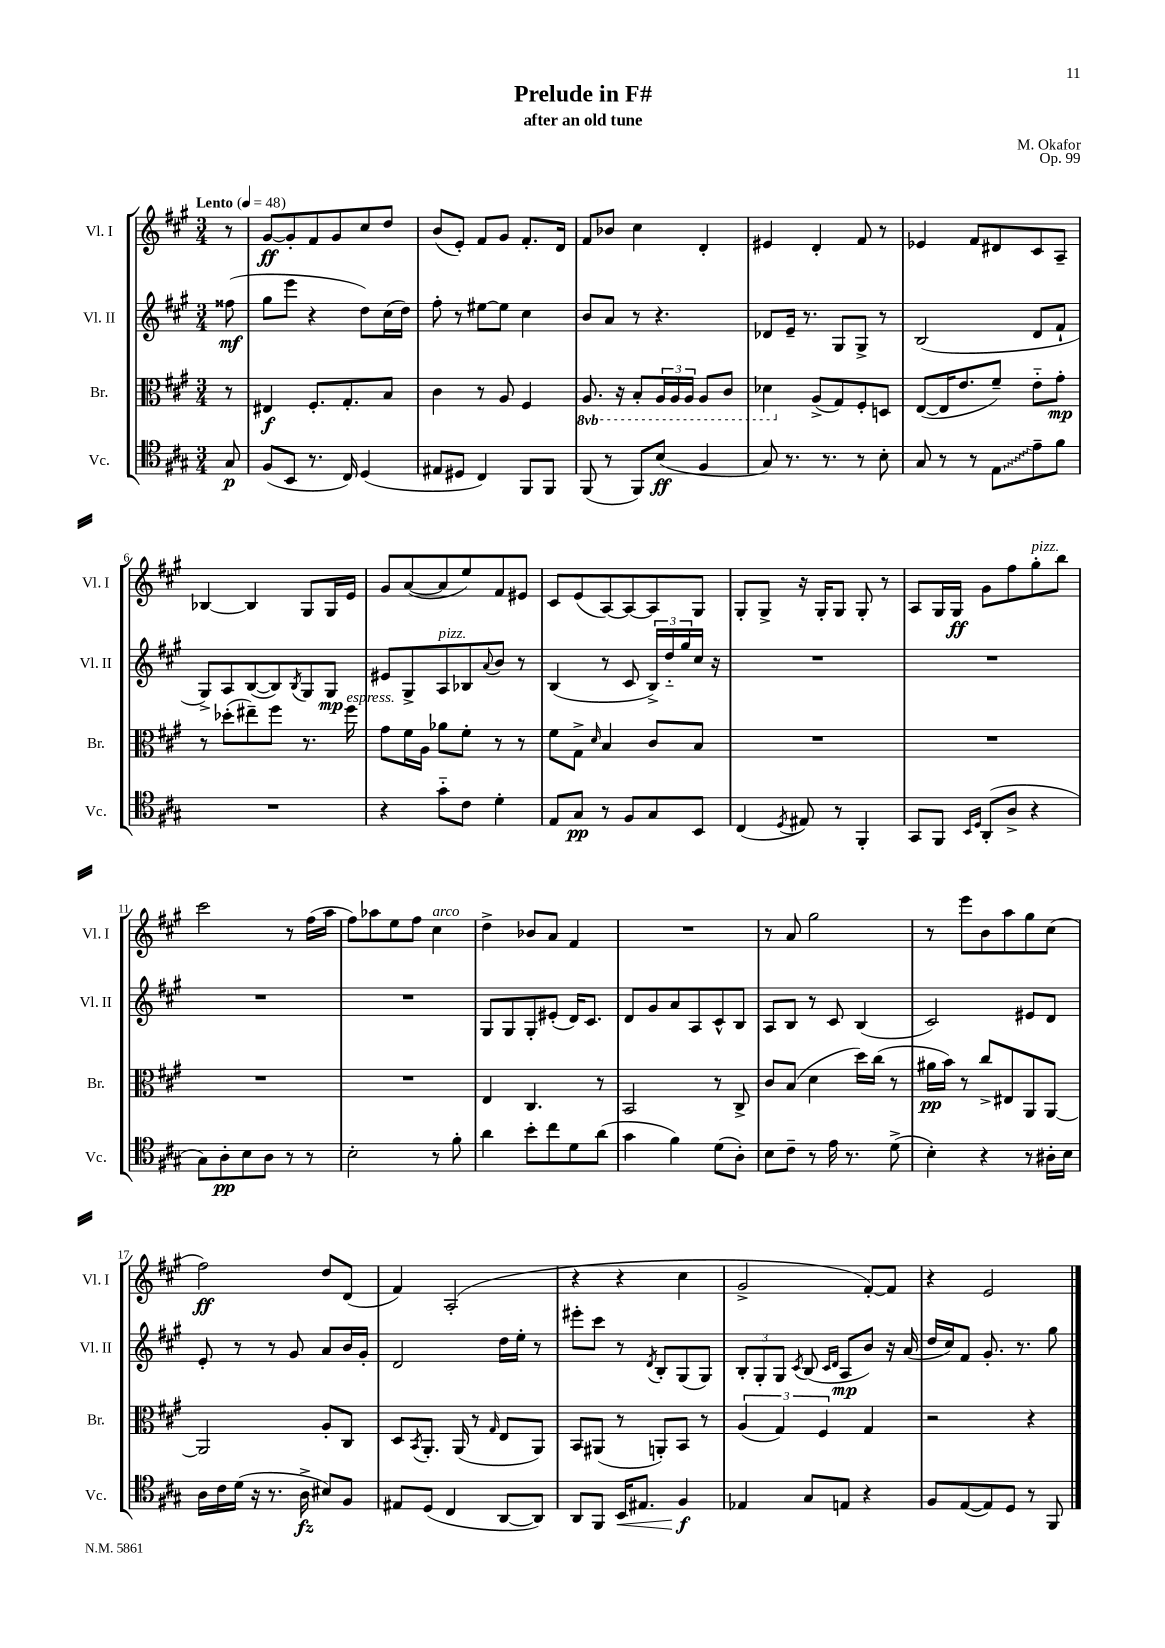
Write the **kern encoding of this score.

**kern	**kern	**kern	**kern
*staff4	*staff3	*staff2	*staff1
*clefC4	*clefC3	*clefG2	*clefG2
*k[f#c#g#]	*k[f#c#g#]	*k[f#c#g#]	*k[f#c#g#]
*M3/4	*M3/4	*M3/4	*M3/4
*MM48	*MM48	*MM48	*MM48
8G#	8r	(8ff##	8r
=	=	=	=
(8F#	4E#	8gg#	[8g#
8BB	.	8eee	8g#']
8.r	8.F#'	4r	8f#
.	.	.	8g#
16C#)	8.G#'	.	.
(4D	.	8dd)	8cc#
.	8B	(16cc#	8dd
.	.	16dd)	.
=	=	=	=
8E#	4c#	8ff#'	(8b
8D#	.	8r	8e')
4C#)	8r	[8ee#	8f#
.	8A	8ee#]	8g#
8FF#	4F#	4cc#	8.f#'
8FF#	.	.	.
.	.	.	16d
=	=	=	=
(8FF#	8.AA	8b	8f#
8r	.	8a	8b-
.	16r	.	.
8FF#)	8BB'	8r	4cc#
(8B	24AA	4.r	.
.	24AA	.	.
.	24AA	.	.
4F#	8AA	.	4d'
.	8C#	.	.
=	=	=	=
8G#)	4D-	8d-	4e#
8.r	.	16e~	.
.	.	8.r	.
.	(8A^	.	4d'
8.r	.	.	.
.	8G#)	8G#	.
8r	8F#'	8G#^	8f#
8B'	8D	8r	8r
=	=	=	=
8G#	([8E	(2B	4e-
8r	16E]	.	.
.	8.e	.	.
8r	.	.	8f#
8E	8f#~)	.	8d#
8e~	8e'~	8d	8c#
8f#	8g#'	8f#`	8A~
=	=	=	=
2.r	8r	8G#^)	[4B-
.	(8dd-'	8A	.
.	8ee#~)	([8B	4B-]
.	8ff#	8B])	.
.	.	8qB	.
.	8.r	8G#	8G#
.	.	8G#	16G#
.	16ff#	.	16e
=	=	=	=
4r	8g#	8e#	8g#
.	16f#	8G#^	([8a
.	16A	.	.
8g#'~	8a-	8A	8a]
8c#	8f#'	8B-	8ee)
.	.	8qqa	.
4d'	8r	8b	8f#
.	8r	8r	8e#
=	=	=	=
8E	8f#	(4B	8c#
8G#	8G#^	.	(8e
.	16qqd	.	.
8r	4B	8r	[8A)
8F#	.	8c#	8A_
8G#	8c#	24B^)	8A]
.	.	24dd'~	.
.	.	24gg#	.
8BB	8B	16cc#	8G#
.	.	16r	.
=	=	=	=
(4C#	2.r	2.r	8G#'
.	.	.	8G#^
8qD	.	.	.
8E#)	.	.	16r
.	.	.	16G#'
8r	.	.	8G#
4FF#'	.	.	8G#'
.	.	.	8r
=	=	=	=
8GG#	2.r	2.r	8A
8FF#	.	.	16G#
.	.	.	16G#
16qqBB	.	.	.
16qqD	.	.	.
(8AA'	.	.	8g#
8A^	.	.	8ff#
4r	.	.	8gg#'
.	.	.	8bb
=	=	=	=
8G#)	2.r	2.r	2ccc#
8A'	.	.	.
8B	.	.	.
8A	.	.	.
8r	.	.	8r
8r	.	.	(16ff#
.	.	.	16aa
=	=	=	=
2B'	2.r	2.r	8ff#)
.	.	.	8aa-
.	.	.	8ee
.	.	.	8ff#
8r	.	.	4cc#
8f#'	.	.	.
=	=	=	=
4a	4E	8G#	4dd^
.	.	8G#	.
8b'	4.C#	8G#'	8b-
8cc#	.	(8e#'	8a
8d	.	16d)	4f#
.	.	8.c#	.
(8a	8r	.	.
=	=	=	=
4g#	2BB	8d	2.r
.	.	8g#	.
4f#)	.	8a	.
.	.	8A	.
(8d	8r	8c#^^	.
8A')	8C#^	8B	.
=	=	=	=
8B	8c#	8A	8r
8c#~	(8B	8B	8a
8r	4d	8r	2gg#
16e	.	8c#	.
8.r	.	.	.
.	16dd)	(4B	.
.	(16cc#	.	.
(8d^	8r	.	.
=	=	=	=
4B')	16a#	2c#)	8r
.	16b)	.	.
.	8r	.	8eee
4r	8cc#^	.	8b
.	8E#	.	8aa
8r	8AA	8e#	8gg#
16A#'	[8AA	8d	(8cc#
16B	.	.	.
=	=	=	=
16A	2AA]	8e'	2ff#)
16c#	.	.	.
(16d	.	8r	.
16r	.	.	.
8.r	.	8r	.
.	.	8g#	.
16A^	.	.	.
8B#)	8A'	8a	8dd
8F#	8C#	16b	(8d
.	.	16g#'	.
=	=	=	=
8E#	8D	2d	4f#)
.	8qBB	.	.
(8D	8.AA'	.	.
4C#	.	.	(2A'
.	(16AA	.	.
.	8r	.	.
.	16qqG#	.	.
[8AA	8E	16dd	.
.	.	16ee'	.
8AA])	8AA)	8r	.
=	=	=	=
8AA	8BB	8eee#'	4r
8FF#	(8AA#	8ccc#	.
16BB	8r	8r	4r
8.E#	.	.	.
.	.	8qd	.
.	8AA')	8B'	.
4F#	8BB	(8G#	4cc#
.	8r	8G#)	.
=	=	=	=
4E-	(6A	12B'	2g#^
.	.	12G#'	.
.	6G#)	12G#	.
.	.	8qc#	.
8G#	.	(8B	.
.	6F#	.	.
.	.	16qqc#	.
.	.	16qqd	.
8E	.	8A	.
4r	4G#	8b)	[8f#')
.	.	16r	8f#]
.	.	(16a	.
=	=	=	=
8F#	2r	16dd	4r
.	.	16cc#)	.
([8E	.	8f#	.
8E])	.	8.g#'	2e
8D	.	.	.
.	.	8.r	.
8r	4r	.	.
8FF#	.	8gg#	.
==	==	==	==
*-	*-	*-	*-
